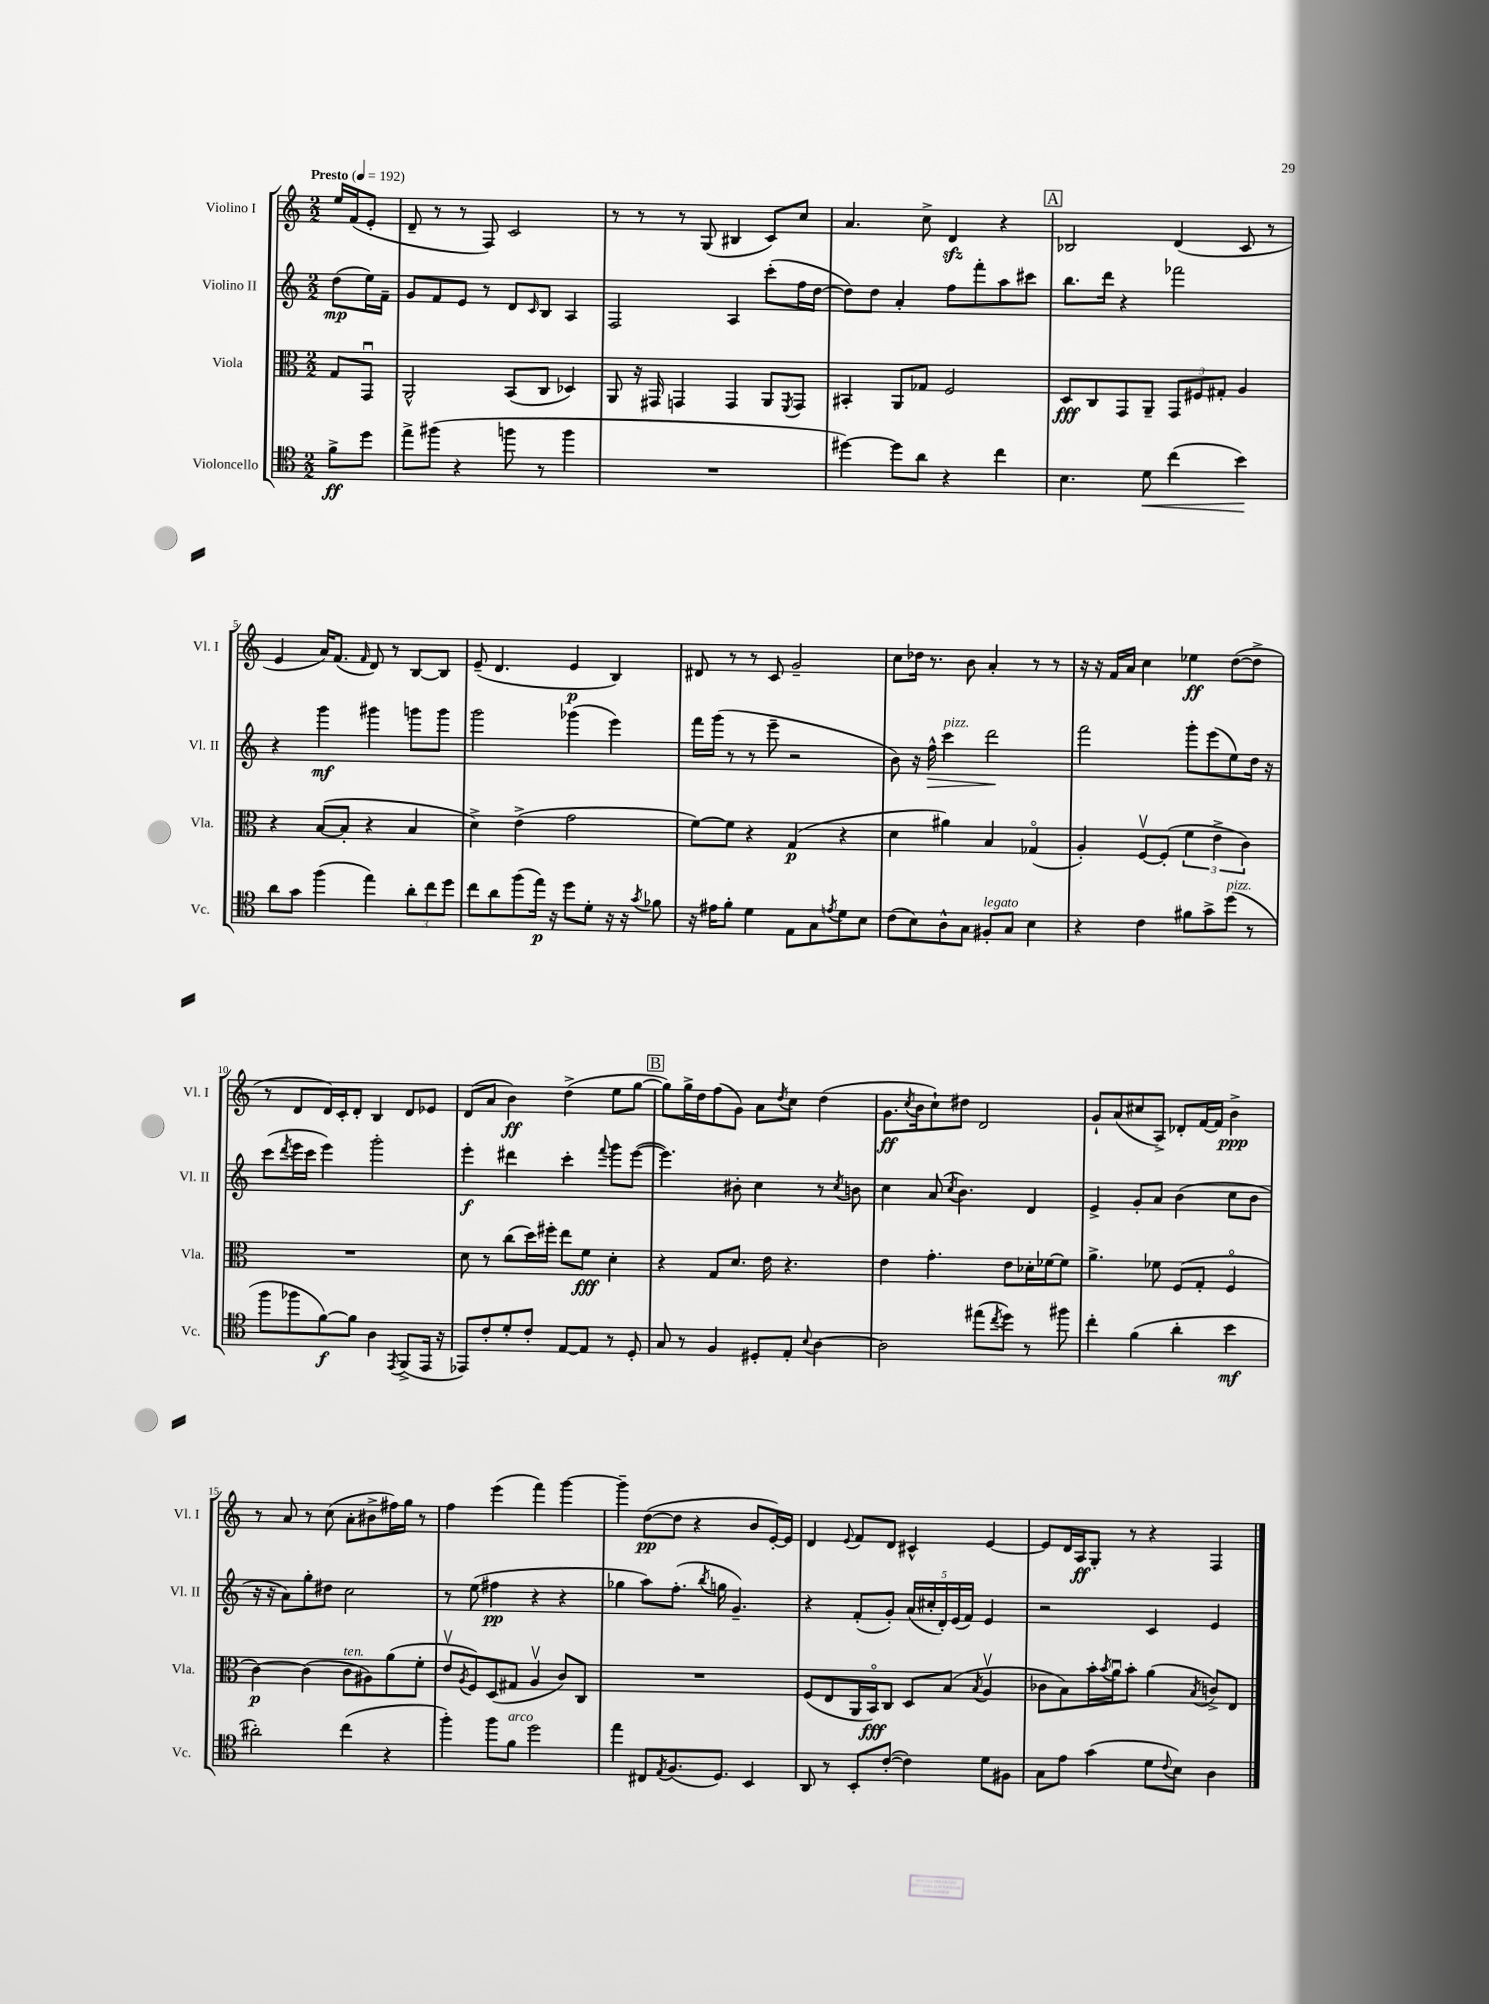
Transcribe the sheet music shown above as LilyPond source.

<<
\new StaffGroup <<
\new Staff = "s0" \with { instrumentName = "Violino I" shortInstrumentName = "Vl. I" } {
    \clef treble \key c \major \numericTimeSignature \time 2/2 \partial 4 \tempo "Presto" 4 = 192
    e''16 f'16( e'8-. |
    d'8-- r8 r8 f8) c'2 |
    r8 r8 r8 g8( bis4 c'8) c''8 |
    a'4. c''8-> d'4\sfz r4 |
    \mark \markup { \box "A" } bes2 d'4( c'8 r8 |
    e'4 a'16) f'8.( \grace { f'16 } d'8) r8 b8~ b8 |
    e'8--( d'4. e'4\p b4) |
    dis'8 r8 r8 c'8 g'2-- |
    c''8 des''16 r8. b'8 a'4-. r8 r8 |
    r16 r16 f'16 a'16 c''4 ees''4\ff d''8~( d''8-> |
    r8 d'8 d'16) c'16-. d'8-. b4 d'8 ees'8 |
    d'8( a'8 b'4\ff) d''4->( e''8 g''8~ |
    \mark \markup { \box "B" } g''8) g''16-> d''16 f''8( g'8) a'8 \acciaccatura { d''8 } c''8 d''4( |
    g'8.\ff \acciaccatura { c''8 } b'16 c''8-!) dis''8 d'2 |
    g'8-! a'8( cis''8 a8->) des'8-. f'16~ f'16 b'4->\ppp |
    r8 a'8 r8 c''8( a'8-. bis'8-> fis''16) g''16 r8 |
    f''4 e'''4( f'''4) g'''4~ |
    g'''4-- d''8~\pp( d''8 r4 b'8 e'16~-.) e'16 |
    d'4 \appoggiatura { e'8 } f'8 d'8 cis'4-^ e'4~ |
    e'8 d'16 a16\ff g8-. r8 r4 f4 \bar "|." |
}
\new Staff = "s1" \with { instrumentName = "Violino II" shortInstrumentName = "Vl. II" } {
    \clef treble \key c \major \numericTimeSignature \time 2/2 \partial 4
    d''8\mp( e''16) f'16-- |
    g'8 f'8 e'8 r8 d'8 \grace { c'16 } b8 a4 |
    f2 a4 c'''8-.( f''16 d''16~ |
    d''8) d''8 a'4-. f''8 f'''8-. a''8 cis'''8 |
    \mark \markup { \box "A" } b''8. d'''16 r4 fes'''2 |
    r4 g'''4\mf gis'''4 g'''8 g'''8 |
    g'''2 ges'''4( e'''4) |
    f'''16 g'''16( r8 r8 e'''8-- r2 |
    b'8) r16 f''16-^\> c'''4^\markup { \italic "pizz." } d'''2\! |
    f'''2 g'''8-. e'''8( e''8) d''16 r16 |
    c'''8( \acciaccatura { d'''8 } e'''16 c'''16 e'''4) g'''2-. |
    e'''4-.\f dis'''4 c'''4-. \appoggiatura { f'''8 } g'''8 e'''8~( |
    \mark \markup { \box "B" } e'''4.) bis'8-. c''4 r8 \acciaccatura { c''8 } b'8 |
    c''4 a'8( \acciaccatura { c''8 } b'4.) d'4 |
    e'4-> g'8-. a'8 b'4( c''8 b'8 |
    r16 r16 a'8) g''8-. dis''8 c''2 |
    r8 e''8( fis''4\pp r4 r4 |
    ges''4 a''8) f''8.-.( \acciaccatura { b''8 } g''16 g'4.--) |
    r4 f'8-.( g'8-.) \tuplet 5/4 { a'16( cis''16-. d'16-.) e'16( f'16) } e'4 |
    r2 c'4 e'4 \bar "|." |
}
\new Staff = "s2" \with { instrumentName = "Viola" shortInstrumentName = "Vla." } {
    \clef alto \key c \major \numericTimeSignature \time 2/2 \partial 4
    g8 g,8\downbow |
    a,2-^ b,8( c8 des4) |
    a,8 r16 gis,16 g,4 g,4 a,8 \acciaccatura { f,8 } g,8 |
    bis,4-. a,8 ges8 f2 |
    \mark \markup { \box "A" } d8\fff c8 g,8 a,8-- \tuplet 3/2 { g,8 fis8 gis8-. } a4 |
    r4 b8~( b8-. r4 b4 |
    d'4->) e'4->( g'2 |
    f'8~) f'8 r4 g4\p( r4 |
    d'4 ais'4) b4 ges4\flageolet( |
    a4-.) f8~\upbow f8-.( \tuplet 3/2 { f'4 e'4-> c'4) } |
    R1 |
    d'8 r8 c''8( d''16) fis''16-. e''8 f'8\fff d'4-. |
    \mark \markup { \box "B" } r4 g8 d'8. e'16 r4. |
    e'4 g'4.-. e'8 des'16-. fes'16~ fes'8 |
    a'4.-> fes'8 f8( g8-. f4\flageolet |
    c'4~\p) c'4( c'8^\markup { \italic "ten." } ais8) a'8( f'8-. |
    e'8\upbow \acciaccatura { a8 } f8) d8( gis8 a4\upbow c'8) c8 |
    R1 |
    f8( e8 a,16 b,16\flageolet\fff) c8 d8 b8( \acciaccatura { b8 } a4\upbow |
    ces'8 b8) b'16-. \acciaccatura { b'8 } a'16\downbow b'8-. a'4( \acciaccatura { b8 } c'8->) e8 \bar "|." |
}
\new Staff = "s3" \with { instrumentName = "Violoncello" shortInstrumentName = "Vc." } {
    \clef tenor \key c \major \numericTimeSignature \time 2/2 \partial 4
    f'8->\ff d''8 |
    e''8-> fis''8( r4 f''8 r8 f''4 |
    R1 |
    dis''4~) dis''8 a'8 r4 c''4 |
    \mark \markup { \box "A" } b4. d'8\< c''4( b'4\!) |
    a'8 g'8 f''4( e''4) \tuplet 3/2 { a'8-. c''8 d''8 } |
    c''8 a'8 f''8( e''16\p) r16 d''8 d'8-. r16 r16 \acciaccatura { g'8 } fes'8 |
    r16 eis'16 f'8-. d'4 e8 g8 \acciaccatura { e'8 } d'8 b8 |
    c'8( b8) a8-^ g8 fis8-.^\markup { \italic "legato" } g8 b4 |
    r4 c'4 fis'8 g'8-> d''8^\markup { \italic "pizz." }( r8 |
    f''8 fes''8 f'8~\f) f'8 a4 \acciaccatura { e,8 } f,8->( e,16 r16 |
    ees,8) c'8-. d'8-. c'8-. e8~ e8 r8 d8-. |
    \mark \markup { \box "B" } g8 r8 f4 dis8-. e8-. \appoggiatura { b8 } a4~ |
    a2 eis''8( \acciaccatura { c''8 } d''8) r8 fis''8 |
    c''4-. f'4( a'4-. b'4\mf |
    ais'2-.) c''4( r4 |
    f''4-.) f''8 f'8^\markup { \italic "arco" } d''2 |
    e''4 cis8 \acciaccatura { e8 } f8.( d8.) b,4 |
    a,8 r8 b,8-. c'8~-.( c'4) d'8 fis8 |
    g8 e'8 g'4( d'8 \appoggiatura { c'8 } b8) a4 \bar "|." |
}
>>
>>
